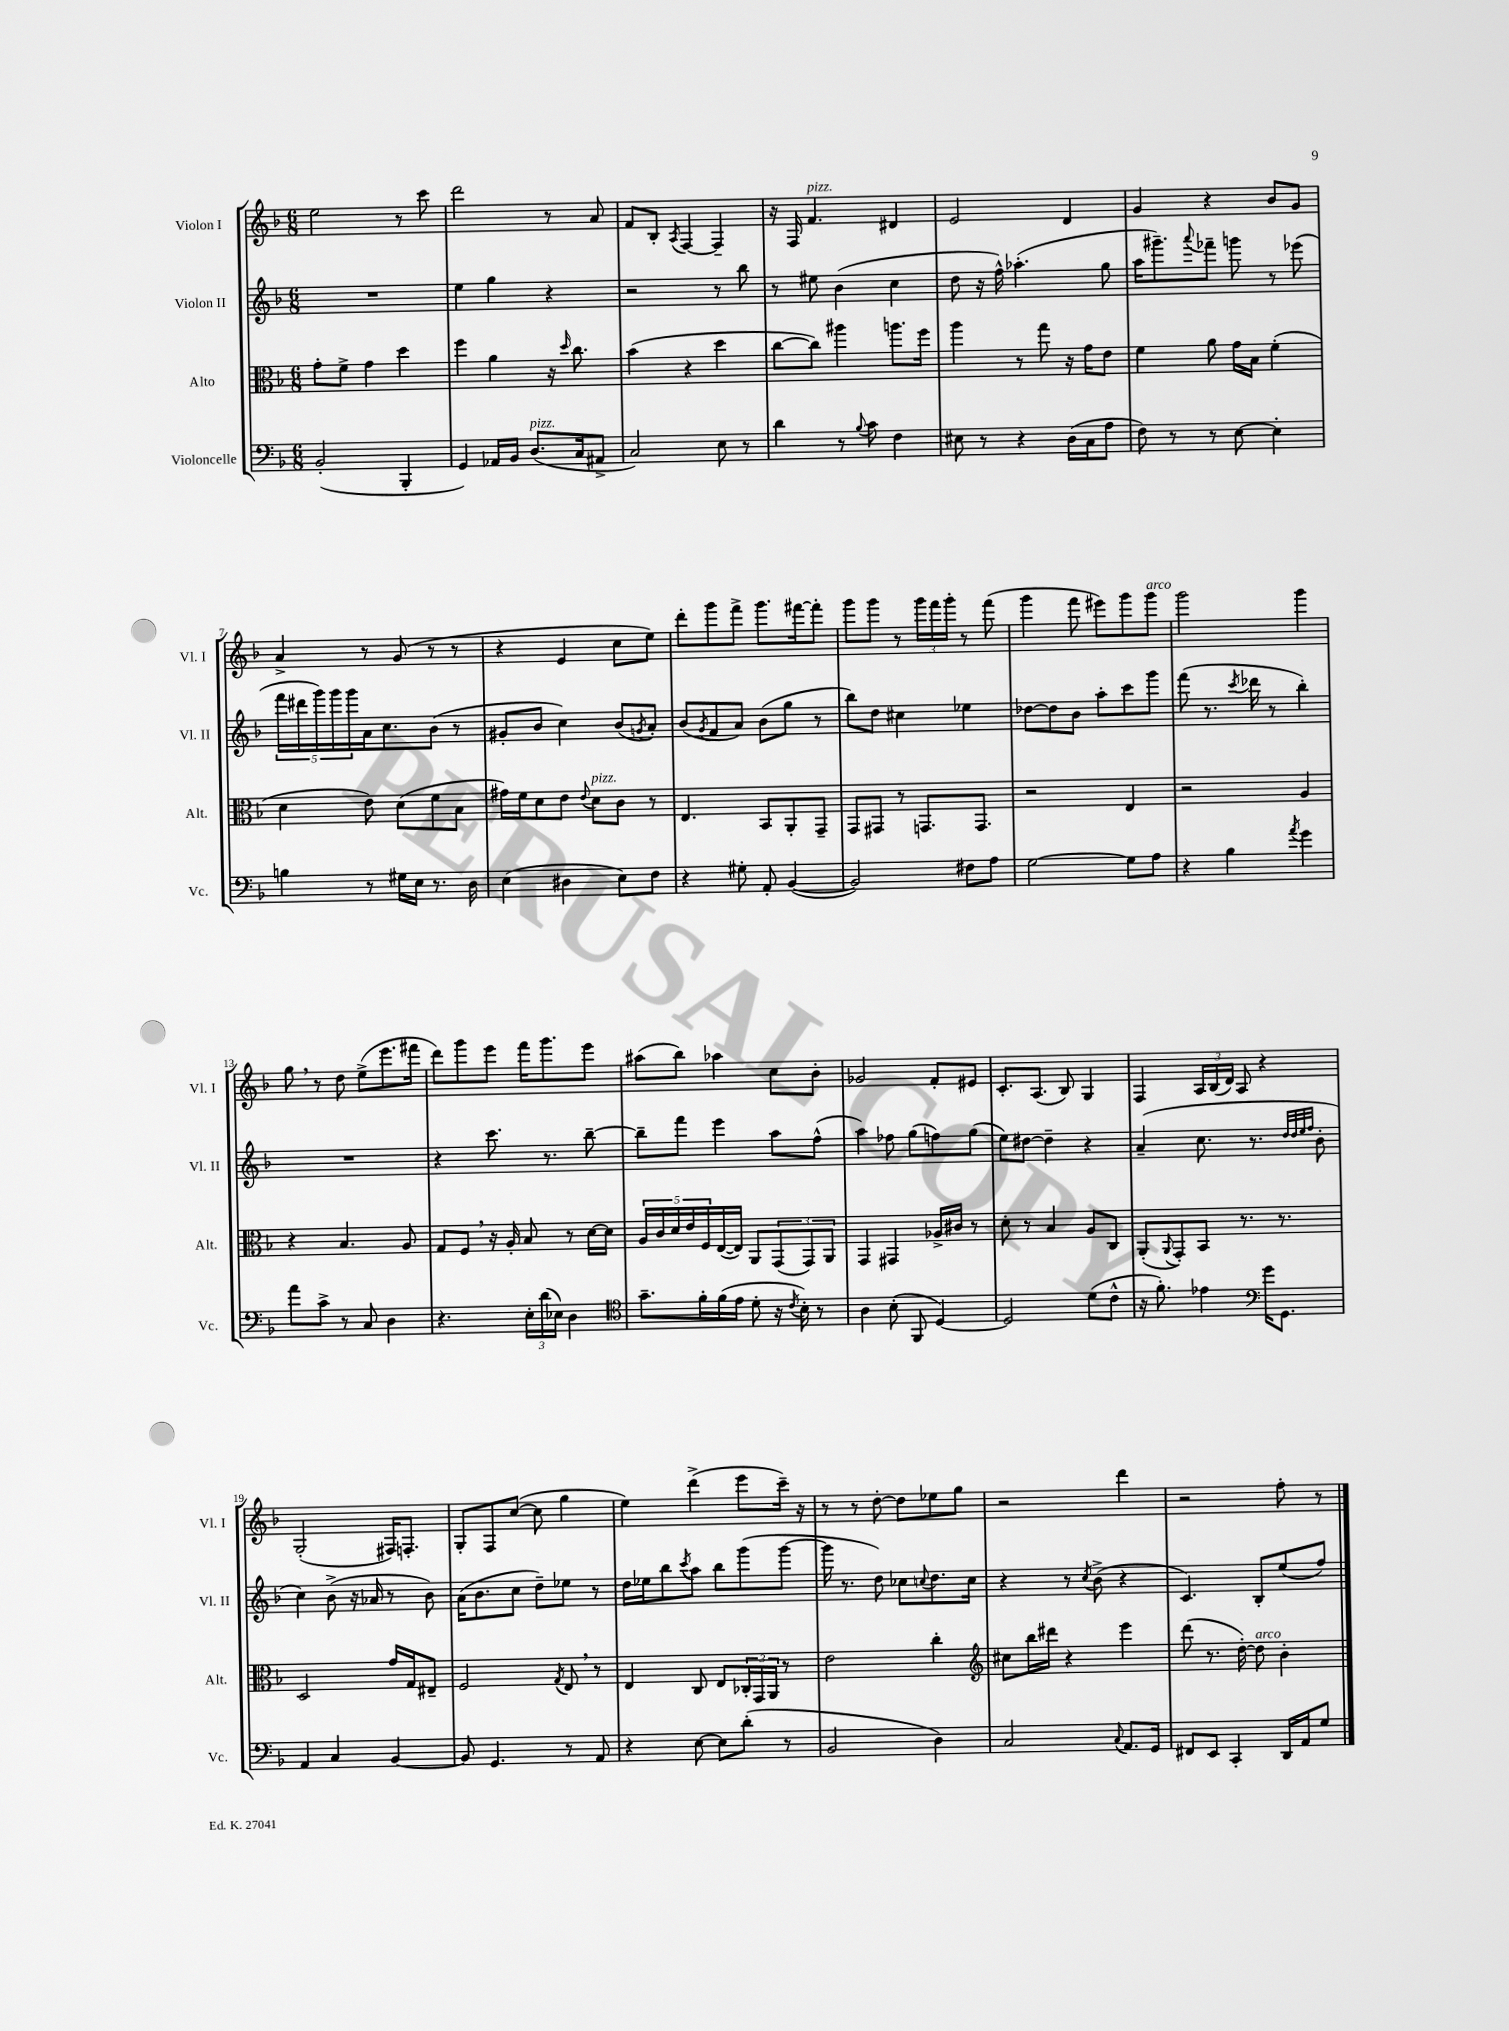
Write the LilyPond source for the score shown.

<<
\new StaffGroup <<
\new Staff = "s0" \with { instrumentName = "Violon I" shortInstrumentName = "Vl. I" } {
    \clef treble \key f \major \numericTimeSignature \time 6/8
    e''2 r8 c'''8 |
    d'''2 r8 a'8 |
    f'8 bes8-. \acciaccatura { a8 } f4~ f4-- |
    r16 f16 f'4.^\markup { \italic "pizz." } dis'4 |
    e'2 d'4 |
    g'4 r4 bes'8 g'8 |
    a'4-> r8 g'8( r8 r8 |
    r4 e'4 c''8 e''8) |
    d'''8-. g'''8 f'''8-> g'''8. fis'''16~ fis'''8-. |
    g'''8 g'''8 r8 \tuplet 3/2 { g'''16 f'''16 g'''16-. } r8 f'''8( |
    g'''4 f'''8 eis'''8) g'''8 g'''8^\markup { \italic "arco" } |
    g'''2 g'''4 |
    g''8 \breathe r8 d''8 e''8->( e'''8. fis'''16 |
    d'''8) g'''8 e'''8 f'''16 g'''8. e'''8 |
    ais''8( bes''8) aes''4 c''8 bes'8-. |
    ges'2 f'8-. eis'8 |
    c'8.-. a8.( bes8) g4 |
    f4 \tuplet 3/2 { a16 bes16( d'16) } a8 r4 |
    g2-.( fis16) f8.-. |
    g8-. f8 c''8~( c''8 g''4 |
    e''4) d'''4->( e'''8 c'''16--) r16 |
    r8 r8 d''8~-. d''8 ees''8 g''8 |
    r2 d'''4 |
    r2 f''8-. r8 \bar "|." |
}
\new Staff = "s1" \with { instrumentName = "Violon II" shortInstrumentName = "Vl. II" } {
    \clef treble \key f \major \numericTimeSignature \time 6/8
    R2. |
    e''4 g''4 r4 |
    r2 r8 bes''8 |
    r8 eis''8 bes'4( c''4 |
    d''8 r16 f''16-^) aes''4.-.( g''8 |
    a''16 gis'''8.--) \appoggiatura { a'''8 } fes'''8-- g'''8 r8 ees'''8( |
    \tuplet 5/4 { f'''16 dis'''16 g'''16) g'''16 g'''16 } a'16 c''8. bes'8( r8 |
    gis'8-. bes'8 c''4) bes'8( \acciaccatura { g'8 } a'8-.) |
    bes'8( \acciaccatura { g'8 } f'8 a'8) bes'8( g''8 r8 |
    bes''8) d''8 cis''4 ees''4 |
    des''8~ des''8 bes'8 a''8-. c'''8 g'''8 |
    f'''8( r8. \acciaccatura { c'''8 } des'''16 r8 bes''4-.) |
    R2. |
    r4 c'''8. r8. bes''8~-- |
    bes''8-- f'''8 e'''4 a''8 f''8-^( |
    a''4) fes''8 g''8( f''8) g''8( |
    e''8) dis''8~ dis''4-- r4 |
    a'4--( c''8. r8. \grace { d''32 d''32 e''32 f''32 } bes'8-. |
    c''4) bes'8->( r16 aes'16 r8 bes'8) |
    a'16( bes'8. c''8 d''8--) ees''8 r8 |
    d''16 ees''16 bes''8 \acciaccatura { c'''8 } a''8 bes''8 g'''8( g'''8~ |
    g'''16 r8. d''8) ces''8 \appoggiatura { c''8 } d''8. c''16 |
    r4 r8 \acciaccatura { c''8 } bes'8->( r4 |
    c'4.) bes8-. e''8( f''8) \bar "|." |
}
\new Staff = "s2" \with { instrumentName = "Alto" shortInstrumentName = "Alt." } {
    \clef alto \key f \major \numericTimeSignature \time 6/8
    g'8-. f'8-> g'4 d''4 |
    f''4 a'4 r16 \grace { d''16 } c''8. |
    bes'4( r4 d''4 |
    c''8~ c''8) ais''4 a''8. f''16 |
    a''4 r8 g''8 r16 g'16 e'8 |
    f'4 a'8 g'16 bes16 f'4-.( |
    d'4 e'8) d'8( f'8 bes8 |
    gis'16) f'16 d'8 e'8 \appoggiatura { e'8 } d'8^\markup { \italic "pizz." } c'8 r8 |
    e4. bes,8 a,8-. g,8-- |
    g,8 gis,8 r8 g,8. g,8. |
    r2 e4 |
    r2 a4 |
    r4 bes4. a8 |
    g8 f8 \breathe r16 a16-. bes8 r8 d'16~ d'16 |
    \tuplet 5/4 { a16 c'16 d'16 e'16 f16 } e16~( e16) a,8 \tuplet 3/2 { g,8( g,8) a,8 } |
    g,4 gis,4 aes16-> cis'16 r8 |
    d'8-. r8 bes4 a8 c8 |
    a,8-.( \appoggiatura { a,8 } g,8-.) bes,8 r8. r8. |
    d2 g'16 g16 eis8-- |
    f2 \acciaccatura { g8 } e8 \breathe r8 |
    e4 c8 e8 \tuplet 3/2 { ces16-. g,16 a,16 } r8 |
    e'2 c''4-. |
    \clef treble cis''8 bes''16 dis'''16 r4 e'''4 |
    d'''8( r8. d''16~-.) d''8^\markup { \italic "arco" } bes'4-. \bar "|." |
}
\new Staff = "s3" \with { instrumentName = "Violoncelle" shortInstrumentName = "Vc." } {
    \clef bass \key f \major \numericTimeSignature \time 6/8
    bes,2-.( bes,,4-. |
    g,4) aes,16 bes,16 d8.^\markup { \italic "pizz." }( c16 ais,8-> |
    c2) e8 r8 |
    d'4 r8 \appoggiatura { bes8 } c'8 f4 |
    eis8 r8 r4 d16( c16 a8 |
    f8) r8 r8 e8~ e4-. |
    b4 r8 gis16 e16 r8. d16 |
    e4( dis4 e8) f8 |
    r4 gis8-. a,8-. bes,4~( |
    bes,2) fis8 a8 |
    g2~ g8 a8 |
    r4 bes4 \acciaccatura { a'8 } g'4 |
    a'8 c'8-> r8 c8 d4 |
    r4. \tuplet 3/2 { e16-. d'16( ees16) } d4 |
    \clef tenor g'8.-- f'16-. f'16( e'16 d'8-. r16 \acciaccatura { c'8 } bes16-.) r8 |
    a4 bes8-.( f,8 d4~) |
    d2 d'8( c'8-^ |
    r16 f'8.-.) ees'4 \clef bass g'16 g,8. |
    a,4 c4 bes,4~ |
    bes,8 g,4. r8 a,8 |
    r4 e8~ e8 d'8-.( r8 |
    bes,2 d4) |
    c2 \appoggiatura { c8 } a,8. g,16 |
    fis,8 e,8 c,4-. d,16 a,16 g8 \bar "|." |
}
>>
>>
